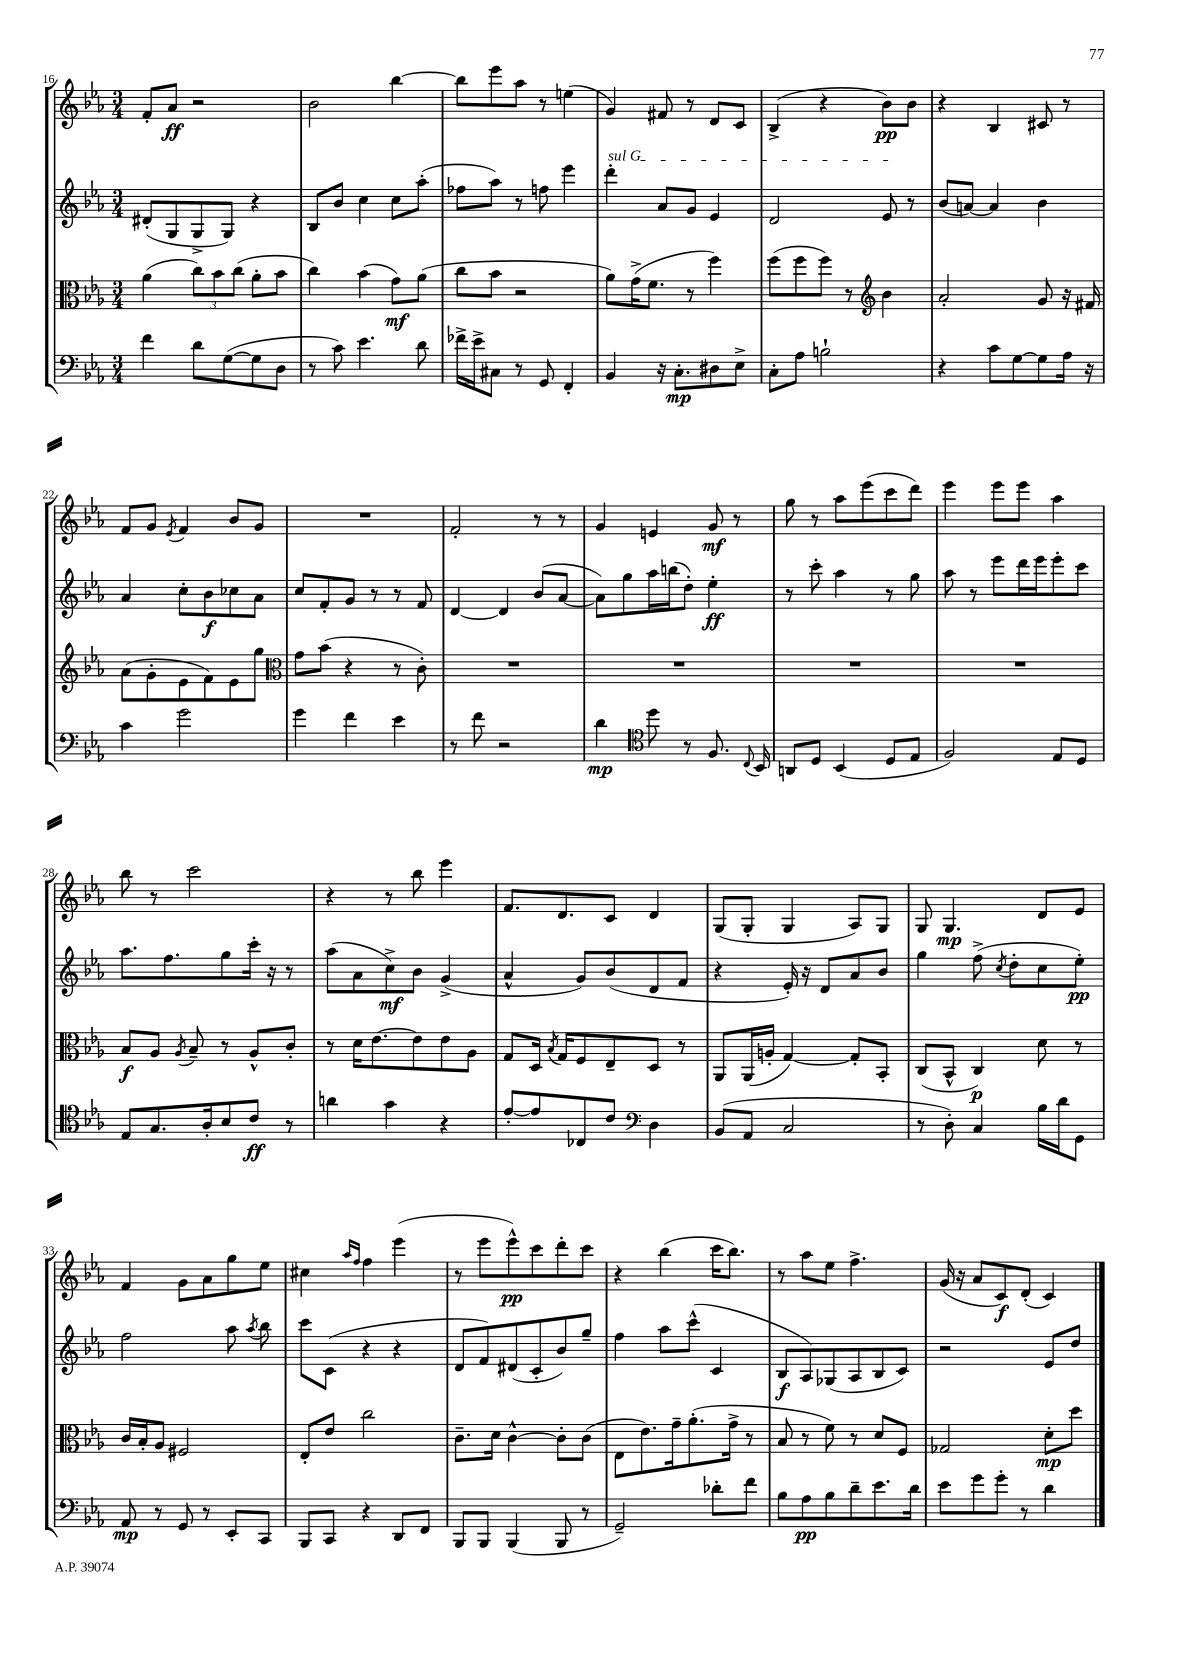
<<
\new StaffGroup <<
\new Staff = "s0" {
    \clef treble \key ees \major \numericTimeSignature \time 3/4
    \autoBeamOff f'8[-. aes'8]\ff r2 |
    bes'2 bes''4~ |
    bes''8[ ees'''8 aes''8] r8 e''4( |
    g'4) fis'8 r8 d'8[ c'8] |
    bes4->( r4 bes'8[\pp) bes'8] |
    r4 bes4 cis'8 r8 |
    f'8[ g'8] \acciaccatura { ees'8 } f'4 bes'8[ g'8] |
    R2. |
    f'2-. r8 r8 |
    g'4 e'4 g'8\mf r8 |
    g''8 r8 aes''8[ ees'''8( c'''8 d'''8]) |
    ees'''4 ees'''8[ ees'''8] aes''4 |
    bes''8 r8 c'''2 |
    r4 r8 bes''8 ees'''4 |
    f'8.[ d'8. c'8] d'4 |
    g8[( g8]-. g4 aes8[) g8] |
    g8 g4.\mp d'8[ ees'8] |
    f'4 g'8[ aes'8 g''8 ees''8] |
    cis''4 \grace { aes''16[ f''16] } f''4 ees'''4( |
    r8 ees'''8[ ees'''8-^\pp) c'''8 d'''8-. c'''8] |
    r4 bes''4( c'''16[ bes''8.]) |
    r8 aes''8[ ees''8] f''4.-> |
    g'16( r16 aes'8[ c'8\f) d'8]-.( c'4) \bar "|." |
}
\new Staff = "s1" {
    \clef treble \key ees \major \numericTimeSignature \time 3/4
    \autoBeamOff dis'8[-.( g8 g8-> g8]) r4 |
    bes8[ bes'8] c''4 c''8[ aes''8]-.( |
    fes''8[ aes''8]) r8 f''8 ees'''4 |
    \once \override TextSpanner.bound-details.left.text = \markup { \italic "sul G" } d'''4-.\startTextSpan aes'8[ g'8] ees'4 |
    d'2 ees'8\stopTextSpan r8 |
    bes'8[( a'8]~) a'4 bes'4 |
    aes'4 c''8[-. bes'8\f ces''8 aes'8] |
    c''8[ f'8-. g'8] r8 r8 f'8 |
    d'4~ d'4 bes'8[( aes'8]~ |
    aes'8[) g''8 aes''16 b''16( d''8]-.) ees''4-.\ff |
    r8 c'''8-. aes''4 r8 g''8 |
    aes''8 r8 ees'''8[ d'''16 ees'''16 ees'''8-. c'''8] |
    aes''8.[ f''8. g''8 c'''16]-. r16 r8 |
    aes''8[( aes'8 c''8->\mf) bes'8] g'4->( |
    aes'4-^ g'8[) bes'8( d'8 f'8] |
    r4 ees'16-.) r16 d'8[ aes'8 bes'8] |
    g''4 f''8->( \acciaccatura { c''8 } d''8[-. c''8 ees''8]-.\pp) |
    f''2 aes''8 \acciaccatura { aes''8 } bes''8 |
    c'''8[ c'8]( r4 r4 |
    d'8[ f'8) dis'8( c'8-. bes'8) g''8]-- |
    f''4 aes''8[ c'''8]-^( c'4 |
    bes8[\f aes8) ges8( aes8 bes8 c'8]) |
    r2 ees'8[ d''8] \bar "|." |
}
\new Staff = "s2" {
    \clef alto \key ees \major \numericTimeSignature \time 3/4
    \autoBeamOff aes'4( \tuplet 3/2 { c''8[) bes'8 c''8]( } aes'8[-. bes'8] |
    c''4) bes'4( g'8[\mf) aes'8]( |
    c''8[ bes'8] r2 |
    aes'8[) g'16->( f'8.] r8 f''4) |
    f''8[( f''8 f''8]) r8 \clef treble bes'4 |
    aes'2-. g'8 r16 fis'16 |
    aes'8[( g'8-. ees'8 f'8) ees'8 g''8] |
    \clef alto g'8[ bes'8]( r4 r8 c'8-.) |
    R2. |
    R2. |
    R2. |
    R2. |
    bes8[\f aes8] \acciaccatura { aes8 } bes8-- r8 aes8[-^ c'8]-. |
    r8 d'16[ ees'8.~ ees'8 ees'8 aes8] |
    g8[ d16] \acciaccatura { bes8 } g16[ f8 ees8-- d8] r8 |
    aes,8[ aes,16( a16]-. g4~) g8[-. bes,8]-. |
    c8[( bes,8]-^ c4\p) d'8 r8 |
    c'16[ bes16-. aes8] fis2 |
    ees8[-. ees'8] c''2 |
    c'8.[-- d'16] c'4~-^ c'8[-. c'8]( |
    ees8[ ees'8.) g'16-- aes'8.-.( g'16]-> r8 |
    bes8 r8 f'8) r8 d'8[ f8] |
    ges2 d'8[-.\mp d''8] \bar "|." |
}
\new Staff = "s3" {
    \clef bass \key ees \major \numericTimeSignature \time 3/4
    \autoBeamOff f'4 d'8[ g8~( g8 d8] |
    r8 c'8) ees'4. d'8 |
    fes'16[-> ees'16-> cis8] r8 g,8 f,4-. |
    bes,4 r16 c8.[-.\mp dis8 ees8]-> |
    c8[-. aes8] b2-! |
    r4 c'8[ g8~ g8 aes16] r16 |
    c'4 g'2 |
    g'4 f'4 ees'4 |
    r8 f'8 r2 |
    d'4\mp \clef tenor d''8 r8 f8. \appoggiatura { c8 } bes,16 |
    a,8[ d8] bes,4( d8[ ees8] |
    f2) ees8[ d8] |
    ees8[ g8. aes16-. bes8 c'8]\ff r8 |
    a'4 g'4 r4 |
    ees'8[~-. ees'8 ces8 c'8] \clef bass d4 |
    bes,8[( aes,8] c2 |
    r8 d8-.) c4 bes16[ d'16 g,8] |
    aes,8\mp r8 g,8 r8 ees,8[-. c,8] |
    bes,,8[ c,8] r4 d,8[ f,8] |
    bes,,8[ bes,,8] bes,,4( bes,,8 r8 |
    g,2--) des'8[-. f'8] |
    bes8[ aes8\pp bes8 d'8-- ees'8. d'16] |
    ees'8[ g'8 g'8]-. r8 d'4 \bar "|." |
}
>>
>>
\layout { \context { \Score currentBarNumber = #16 } }
